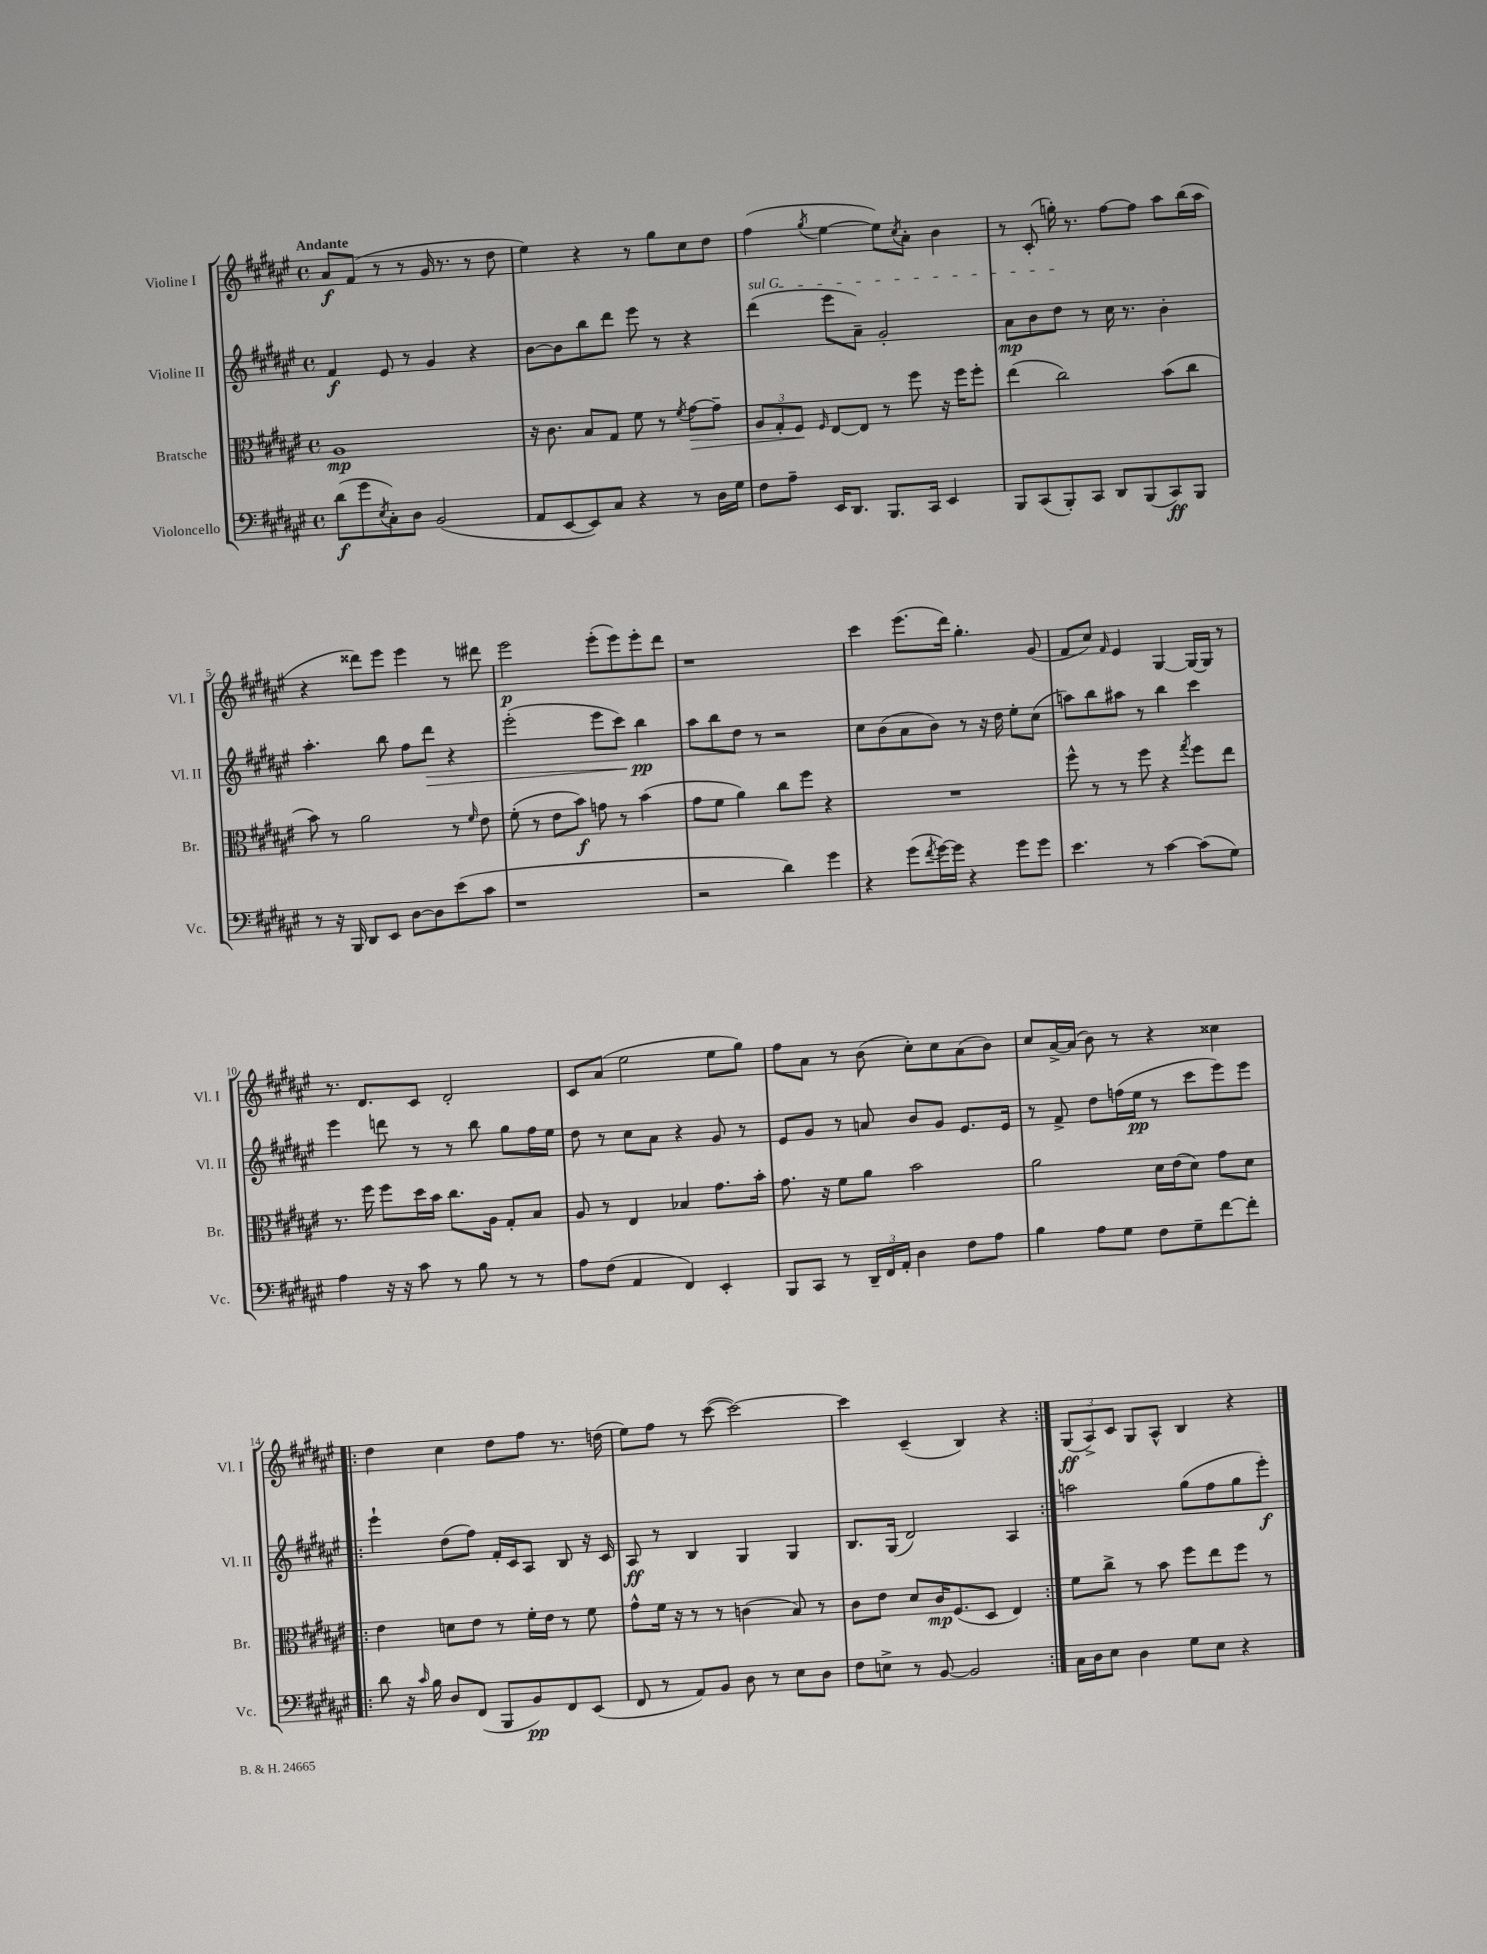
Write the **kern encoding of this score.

**kern	**dynam	**kern	**dynam	**kern	**dynam	**kern	**dynam
*part4	*part4	*part3	*part3	*part2	*part2	*part1	*part1
*staff4	*staff4	*staff3	*staff3	*staff2	*staff2	*staff1	*staff1
*I"Violoncello	*	*I"Bratsche	*	*I"Violine II	*	*I"Violine I	*
*I'Vc.	*	*I'Br.	*	*I'Vl. II	*	*I'Vl. I	*
*clefF4	*	*clefC3	*	*clefG2	*	*clefG2	*
*k[f#c#g#d#a#e#]	*	*k[f#c#g#d#a#e#]	*	*k[f#c#g#d#a#e#]	*	*k[f#c#g#d#a#e#]	*
*M4/4	*	*M4/4	*	*M4/4	*	*M4/4	*
*met(c)	*	*met(c)	*	*met(c)	*	*met(c)	*
=1	=1	=1	=1	=1	=1	=1	=1
!	!	!	!	!	!	!LO:TX:a:B:t=Andante	!
(8d#\L	f	1A#	mp	4f#/	f	8a#/L	f
8g#\	.	.	.	.	.	(8f#/J	.
8qE#/	.	.	.	.	.	.	.
8C#'\)	.	.	.	8e#/	.	8r	.
8D#\J	.	.	.	8r	.	8r	.
(2BB/	.	.	.	4g#/	.	16g#/	.
.	.	.	.	.	.	8.r	.
.	.	.	.	4r	.	8r	.
.	.	.	.	.	.	8dd#\	.
=2	=2	=2	=2	=2	=2	=2	=2
8AA#/L	.	16r	.	[8b\L	.	4ee#\)	.
.	.	8.c#\	.	.	.	.	.
[8EE#/	.	.	.	8b\]	.	.	.
8EE#/])	.	8B/L	.	8bb\	.	4r	.
8C#/J	.	8G#/J	.	8ddd#\J	.	.	.
4r	.	8f#\	.	8eee#\	.	8r	.
.	.	8r	.	8r	.	8gg#\L	.
.	.	8qf#/	.	.	.	.	.
!	!	!	!LO:HP:b	!	!	!	!
8r	.	[8g#\L	>	4r	.	8cc#\	.
16D#\LL	.	8g#~\J]	.	.	.	8dd#\J	.
16G#\JJ	.	.	.	.	.	.	.
=3	=3	=3	=3	=3	=3	=3	=3
!	!	!	!	!LO:TX:a:i:t=sul G	!	!	!
8F#\L	.	12A#/L	.	(4ddd#\	.	(4ff#\	.
.	.	12G#'/	.	.	.	.	.
8A#~\J	.	.	.	.	.	.	.
.	.	12F#/J	.	.	.	.	.
.	.	16qqF#/	.	.	.	8qgg#/	.
16EE#/KL	.	[8E#/L	]	8eee#\L	.	[4ee#\	.
8.DD#/J	.	.	.	.	.	.	.
.	.	8E#/J]	.	8a#~\J)	.	.	.
8.BBB/L	.	8r	.	2g#'/	.	8ee#\L])	.
.	.	.	.	.	.	8qcc#/	.
.	.	8ff#\	.	.	.	8a#'\J	.
16CC#/Jk	.	.	.	.	.	.	.
4EE#/	.	16r	.	.	.	4b\	.
.	.	16ff#\KL	.	.	.	.	.
.	.	8ff#'\J	.	.	.	.	.
=4	=4	=4	=4	=4	=4	=4	=4
8BBB/L	.	(4ee#\	.	8a#\L	mp	8r	.
(8CC#/	.	.	.	8b\	.	(8c#'/	.
8BBB'/)	.	2cc#\)	.	8dd#\J	.	16ggn'\)	.
.	.	.	.	.	.	8.r	.
8CC#/J	.	.	.	8r	.	.	.
8DD#/L	.	.	.	16cc#\	.	[8ff#\L	.
.	.	.	.	8.r	.	.	.
(8BBB/	.	.	.	.	.	8ff#\J]	.
8CC#/)	ff	(8b\L	.	4b'\	.	8aa#\L	.
8BBB/J	.	8cc#\J	.	.	.	(16bb\L	.
.	.	.	.	.	.	16aa#\JJ	.
!!LO:LB:g=z
=5	=5	=5	=5	=5	=5	=5	=5
8r	.	8b\)	.	4.aa#'\	.	4r	.
16r	.	8r	.	.	.	.	.
16BBB/	.	.	.	.	.	.	.
8DD#/L	.	2a#\	.	.	.	8ddd##X\L)	.
8EE#/J	.	.	.	8bb\	.	8eee#\J	.
[8D#\L	.	.	.	8ff#\L	.	4eee#\	.
!	!	!	!	!	!LO:HP:b	!	!
8D#\]	.	.	.	8ddd#\J	>	.	.
(8e#\	.	8r	.	4r	.	8r	.
.	.	16qqf#/	.	.	.	.	.
8c#\J	.	8e#\	.	.	.	8ddd#X\	.
=6	=6	=6	=6	=6	=6	=6	=6
1r	.	(8f#'\	.	(2eee#'\	.	2eee#\	p
.	.	8r	.	.	.	.	.
.	.	8e#\L	.	.	.	.	.
.	.	8b\J)	f	.	.	.	.
.	.	8gn\	.	8eee#\L	.	(8eee#'\L	.
.	.	8r	.	8ccc#\J)	.	8eee#\)	.
.	.	(4b\	.	4bb\	pp	8eee#'\	.
.	.	.	.	.	.	8ddd#\J	.
.	.	.	.	.	]	.	.
=7	=7	=7	=7	=7	=7	=7	=7
2r	.	8g#\L	.	8aa#\L	.	1r	.
.	.	8f#\J	.	8bb\	.	.	.
.	.	4a#\)	.	8dd#\J	.	.	.
.	.	.	.	8r	.	.	.
4d#\)	.	8cc#\L	.	2r	.	.	.
.	.	8ff#\J	.	.	.	.	.
4g#\	.	4r	.	.	.	.	.
=8	=8	=8	=8	=8	=8	=8	=8
4r	.	1r	.	8cc#\L	.	4ccc#\	.
.	.	.	.	(8b\	.	.	.
(8g#\L	.	.	.	8a#\	.	(8.eee#\L	.
8qf#/	.	.	.	.	.	.	.
[16g#\L)	.	.	.	8b\J)	.	.	.
16g#\JJ]	.	.	.	.	.	16ddd#\Jk)	.
4r	.	.	.	8r	.	4.gg#'\	.
.	.	.	.	16r	.	.	.
.	.	.	.	16dd#\	.	.	.
8g#\L	.	.	.	8ee#'\L	.	.	.
8g#\J	.	.	.	(8cc#\J	.	(8g#/	.
=9	=9	=9	=9	=9	=9	=9	=9
4.e#\	.	8ff#^^\	.	8aan\L)	.	8f#/L	.
.	.	8r	.	8bb\	.	8cc#/J)	.
.	.	.	.	.	.	16qqf#/	.
.	.	8r	.	8aa#X\J	.	4e#/	.
8r	.	8ff#\	.	8r	.	.	.
[4c#\	.	4r	.	4bb\	.	[4G#/	.
.	.	8qgg#/	.	.	.	.	.
(8c#\L]	.	8ff#\L	.	4ccc#\	.	16G#/LL_	.
.	.	.	.	.	.	16G#/JJ]	.
8G#\J)	.	8ee#\J	.	.	.	8r	.
!!LO:LB:g=z
=10	=10	=10	=10	=10	=10	=10	=10
4A#\	.	8.r	.	4eee#\	.	8.r	.
.	.	16ff#\	.	.	.	8.d#/L	.
16r	.	8ff#\L	.	8dddn\	.	.	.
16r	.	.	.	.	.	.	.
8c#\	.	16dd#\L	.	8r	.	8c#/J	.
.	.	16b\JJ	.	.	.	.	.
8r	.	8.cc#\L	.	8r	.	2d#'/	.
8B\	.	.	.	8bb\	.	.	.
.	.	16A#\Jk	.	.	.	.	.
8r	.	8G#'/L	.	8gg#\L	.	.	.
8r	.	8B/J	.	16ff#\L	.	.	.
.	.	.	.	16ee#\JJ	.	.	.
=11	=11	=11	=11	=11	=11	=11	=11
8A#\L	.	8A#/	.	8dd#\	.	8c#/L	.
(8F#\J	.	8r	.	8r	.	(8a#/J	.
4AA#/	.	4E#/	.	8cc#\L	.	2ee#\	.
.	.	.	.	8a#\J	.	.	.
4FF#/)	.	4B-X/	.	4r	.	.	.
4EE#'/	.	8.g#\L	.	8g#/	.	8ee#\L	.
.	.	.	.	8r	.	8gg#\J)	.
.	.	16b'\Jk	.	.	.	.	.
=12	=12	=12	=12	=12	=12	=12	=12
8BBB/L	.	8.g#\	.	8e#/L	.	8ff#\L	.
8CC#/J	.	.	.	8g#/J	.	8a#\J	.
.	.	16r	.	.	.	.	.
8r	.	8f#\L	.	8r	.	8r	.
24DD#~/LL	.	8a#\J	.	8an/	.	(8b\	.
24FF#/	.	.	.	.	.	.	.
24AA#'/JJ	.	.	.	.	.	.	.
4D#\	.	2b\	.	8b/L	.	8cc#'\L)	.
.	.	.	.	8g#/J	.	8cc#\	.
8F#\L	.	.	.	8.e#/L	.	(8a#\	.
8A#\J	.	.	.	.	.	8b\J)	.
.	.	.	.	16e#/Jk	.	.	.
=13	=13	=13	=13	=13	=13	=13	=13
4B\	.	2a#\	.	8r	.	8cc#/L	.
.	.	.	.	8f#^/	.	[16a#^/L	.
.	.	.	.	.	.	(16a#/JJ]	.
8A#\L	.	.	.	8dd#\L	.	8b\)	.
8G#\J	.	.	.	(16ffn\L	.	8r	.
.	.	.	.	16ee#\JJ	pp	.	.
8F#\L	.	16d#\LL	.	8r	.	4r	.
.	.	(16e#\J	.	.	.	.	.
8G#~\	.	8d#\J)	.	8ccc#\L	.	.	.
[8f#\	.	8g#\L	.	8eee#\)	.	4cc##X\	.
8f#'\J]	.	8d#\J	.	8eee#\J	.	.	.
!!LO:LB:g=z
=14!|:	=14!|:	=14!|:	=14!|:	=14!|:	=14!|:	=14!|:	=14!|:
8d#\	.	4e#\	.	4eee#`\	.	4dd#\	.
16r	.	.	.	.	.	.	.
16qqc#/	.	.	.	.	.	.	.
16B\	.	.	.	.	.	.	.
8D#/L	.	8dn\L	.	(8dd#\L	.	4cc#\	.
(8FF#/J	.	8e#\J	.	8ff#\J)	.	.	.
8BBB/L	.	8r	.	16f#'/LL	.	8dd#\L	.
.	.	.	.	16c#/J	.	.	.
8BB/)	pp	16f#'\LL	.	8A#/J	.	8ff#\J	.
.	.	16e#\JJ	.	.	.	.	.
8FF#/	.	8r	.	8B/	.	8.r	.
(8EE#/J	.	8f#\	.	16r	.	.	.
.	.	.	.	16c#/	.	(16ddn\	.
=15	=15	=15	=15	=15	=15	=15	=15
8FF#/	.	8g#^^\L	.	8A#/	ff	8ee#\L)	.
8r	.	16f#\Jk	.	8r	.	8ff#\J	.
.	.	16r	.	.	.	.	.
8AA#/L)	.	8r	.	4B/	.	8r	.
8BB/J	.	8r	.	.	.	([8ccc#\	.
8D#\	.	(4cn\	.	4G#/	.	2ccc#\_)	.
8r	.	.	.	.	.	.	.
8E#\L	.	8B/)	.	4G#/	.	.	.
8D#\J	.	8r	.	.	.	.	.
=16	=16	=16	=16	=16	=16	=16	=16
8F#\L	.	8c#\L	.	8.B/L	.	4ccc#\]	.
8En^\J	.	8e#\J	.	.	.	.	.
.	.	.	.	(16G#/Jk	.	.	.
8r	.	8d#/L	.	2d#/)	.	(4c#~/	.
[8BB/	.	16c#/K	mp	.	.	.	.
.	.	(8.F#/	.	.	.	.	.
2BB/]	.	.	.	.	.	4B/)	.
.	.	8D#/J	.	.	.	.	.
.	.	4E#/)	.	4A#/	.	4r	.
=17:|!	=17:|!	=17:|!	=17:|!	=17:|!	=17:|!	=17:|!	=17:|!
16C#\LL	.	8f#\L	.	2aan\	.	(12G#/L	ff
16D#\J	.	.	.	.	.	.	.
.	.	.	.	.	.	12A#^/)	.
8E#\J	.	8cc#^\J	.	.	.	.	.
.	.	.	.	.	.	12c#/J	.
4D#\	.	8r	.	.	.	8G#/L	.
.	.	8b\	.	.	.	8A#^^/J	.
8G#\L	.	8ff#\L	.	(8gg#\L	.	4B/	.
8E#\J	.	8ee#\	.	8ff#\	.	.	.
4r	.	8ff#\J	.	8gg#\	.	4r	.
.	.	8r	.	8eee#'\J)	f	.	.
==	==	==	==	==	==	==	==
*-	*-	*-	*-	*-	*-	*-	*-
